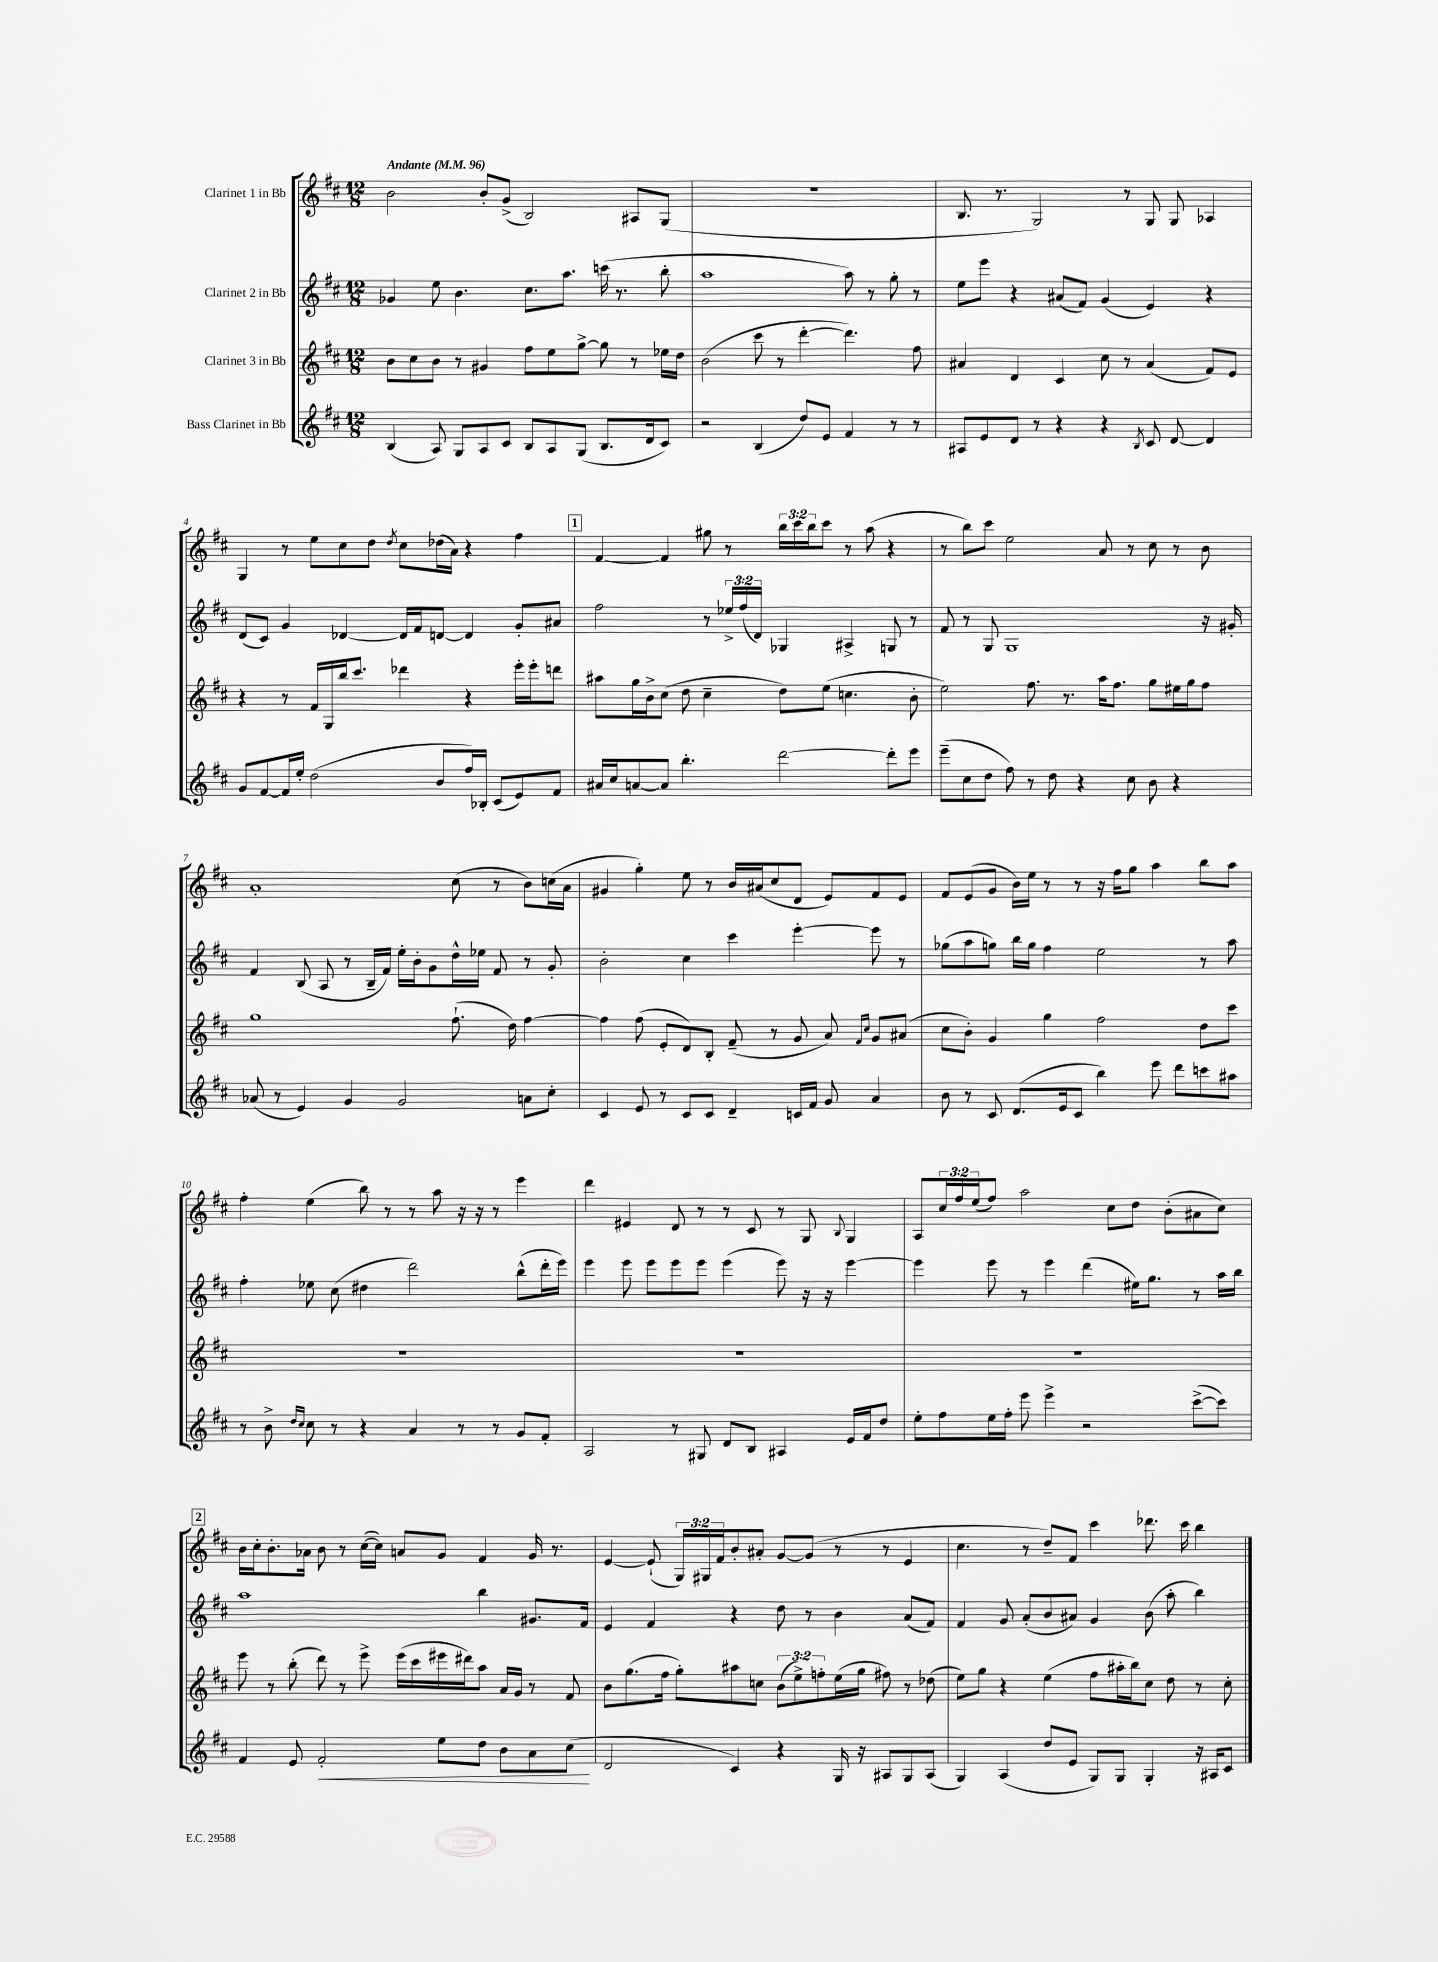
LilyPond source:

<<
\new StaffGroup <<
\new Staff = "s0" \with { instrumentName = "Clarinet 1 in Bb" } {
    \clef treble \key d \major \numericTimeSignature \time 12/8 \override Staff.TupletNumber.text = #tuplet-number::calc-fraction-text \tempo "Andante" 4 = 96
    b'2 b'8-. g'8->( b2) ais8 g8( |
    R1. |
    b8. r8. g2) r8 g8 g8 aes4 |
    g4 r8 e''8 cis''8 d''8 \acciaccatura { d''8 } cis''8 des''16( a'16) r4 fis''4 |
    \mark \markup { \box "1" } fis'4~ fis'4 gis''8 r8 \tuplet 3/2 { b''16 cis'''16 b''16 } cis'''8 r8 a''8( r4 |
    r8 b''8) cis'''8 e''2 a'8 r8 cis''8 r8 b'8 |
    a'1-. cis''8( r8 b'8) c''16( a'16 |
    gis'4 g''4-.) e''8 r8 b'16 ais'16( cis''8 d'8 e'8) fis'8 e'8 |
    fis'8 e'8( g'8 b'16) e''16 r8 r8 r16 fis''16 g''8 a''4 b''8 a''8 |
    fis''4-. e''4( b''8) r8 r8 a''8 r16 r16 r8 e'''4 |
    d'''4 eis'4 d'8 r8 r8 cis'8 r8 g8 \appoggiatura { b8 } g4 |
    a8 \tuplet 3/2 { cis''16 fis''16 e''16( } fis''8) a''2 cis''8 d''8 b'8-.( ais'8 cis''8) |
    \mark \markup { \box "2" } b'16 cis''16-. b'8.-. aes'16 b'8 r8 cis''16~( cis''16) a'8 g'8 fis'4 g'16 r8. |
    e'4~ e'8-!( \tuplet 3/2 { g16) gis16 fis'16 } b'8-. ais'8-. g'8~ g'8( r8 r8 e'4 |
    cis''4. r8 d''8--) fis'8 cis'''4 des'''8. cis'''16 b''4 \bar "|." |
}
\new Staff = "s1" \with { instrumentName = "Clarinet 2 in Bb" } {
    \clef treble \key d \major \numericTimeSignature \time 12/8 \override Staff.TupletNumber.text = #tuplet-number::calc-fraction-text
    ges'4 e''8 b'4. cis''8. a''8. c'''16( r8. b''8-. |
    a''1 a''8) r8 g''8-. r8 |
    e''8 e'''8 r4 ais'8( fis'8) g'4( e'4) r4 |
    d'8( cis'8) g'4 des'4~ des'16 fis'16 d'8~ d'4 g'8-. ais'8 |
    \mark \markup { \box "1" } fis''2 r8 \tuplet 3/2 { ees''16-> fis''16( d'16) } ges4 ais4-> g8 r8 |
    fis'8 r8 g8 g1 r16 gis'16-. |
    fis'4 b8( a8 r8 b16-- fis'16) e''16-. b'16-. g'8 d''16-^ ees''16 fis'8 r8 g'8-. |
    b'2-. cis''4 cis'''4 e'''4~-. e'''8 r8 |
    ges''8( a''8 g''8) b''16 g''16 fis''4 e''2 r8 a''8 |
    fis''4-. ees''8 cis''8( dis''4 d'''2) b''8-^( d'''16-. e'''16) |
    e'''4 e'''8 e'''8 e'''8 e'''8 e'''4( e'''8) r16 r16 e'''4~ |
    e'''4 e'''8 r8 e'''4 d'''4( eis''16) g''8. r8 a''16 b''16 |
    \mark \markup { \box "2" } a''1 b''4 gis'8. fis'16 |
    e'4 fis'4 r4 d''8 r8 b'4 a'8( fis'8) |
    fis'4 g'8 a'8-.( b'8 ais'8) g'4 b'8( a''8-. b''4) \bar "|." |
}
\new Staff = "s2" \with { instrumentName = "Clarinet 3 in Bb" } {
    \clef treble \key d \major \numericTimeSignature \time 12/8 \override Staff.TupletNumber.text = #tuplet-number::calc-fraction-text
    b'8 cis''8 b'8 r8 gis'4 fis''8 e''8 g''8~-> g''8 r8 ees''16 d''16 |
    b'2( cis'''8 r8 d'''4~-. d'''4.) fis''8 |
    ais'4 d'4 cis'4 cis''8 r8 ais'4( fis'8) e'8 |
    r4 r8 fis'16 g16 b''16 cis'''8. des'''4 r4 e'''16-. e'''16-. d'''8 |
    \mark \markup { \box "1" } ais''8 g''16 b'16-> cis''8( d''8 cis''4-- d''8) e''8( c''4. b'8-. |
    e''2) fis''8. r8. a''16 fis''8. g''8 eis''16 g''16 fis''8 |
    g''1 fis''8.-!( d''16) fis''4~ |
    fis''4 fis''8( e'8-. d'8) b8-. fis'8--( r8 g'8 a'8) \grace { fis'16 cis''16 } g'8 ais'8( |
    cis''8 b'8-.) g'4 g''4 fis''2 d''8 cis'''8 |
    R1. |
    R1. |
    R1. |
    \mark \markup { \box "2" } e'''8 r8 b''8-.( d'''8) r8 e'''8-> e'''16( cis'''16 eis'''16 dis'''16) a''8 a'16 g'16 r8 fis'8 |
    b'8 g''8.( fis''16 g''8-.) ais''8 c''8 \tuplet 3/2 { b'8( e''8->) f''8-. } e''16( g''16 fis''8) r8 des''8( |
    e''8) g''8 r4 e''4( fis''8 ais''16-. b''16) cis''8 d''8 r8 cis''8-. \bar "|." |
}
\new Staff = "s3" \with { instrumentName = "Bass Clarinet in Bb" } {
    \clef treble \key d \major \numericTimeSignature \time 12/8
    b4( a8) g8 a8 cis'8 b8 a8 g8( b8. d'16 cis'8) |
    r2 b4( d''8) e'8 fis'4 r8 r8 |
    ais8 e'8 d'8 r8 r4 r4 \acciaccatura { b8 } cis'8 d'8~ d'4 |
    g'8 fis'8~ fis'16 e''16-. d''2( b'8 fis''16) bes16-. cis'8( e'8) fis'8 |
    \mark \markup { \box "1" } ais'16 cis''16 a'8~ a'8 b''4.-. d'''2~ d'''8-. e'''8 |
    e'''8--( cis''8 d''8 fis''8) r8 d''8 r4 cis''8 b'8 r4 |
    aes'8( r8 e'4) g'4 g'2 a'8 cis''8-. |
    cis'4 e'8 r8 cis'8 cis'8 d'4-- c'16 fis'16 g'8 a'4 |
    b'8 r8 cis'8 d'8.( e'16 cis'8 b''4) e'''8 d'''8 c'''8 ais''8 |
    r8 b'8-> \grace { d''16 cis''16 } cis''8 r8 r4 a'4 r8 r8 g'8 fis'8-. |
    a2 r8 gis8 d'8 b8 ais4 e'16 fis'16 d''8 |
    e''8-. fis''8 e''16 fis''16-. e'''8 e'''4-> r2 cis'''8~->( cis'''8) |
    \mark \markup { \box "2" } fis'4 e'8 fis'2-.\< e''8 d''8 b'8 a'8 cis''8\!( |
    d'2 cis'4) r4 g16 r16 ais8 g8 ais8( |
    g4) a4( d''8 e'8 g8) g8 g4-. r16 ais16 cis'8 \bar "|." |
}
>>
>>
